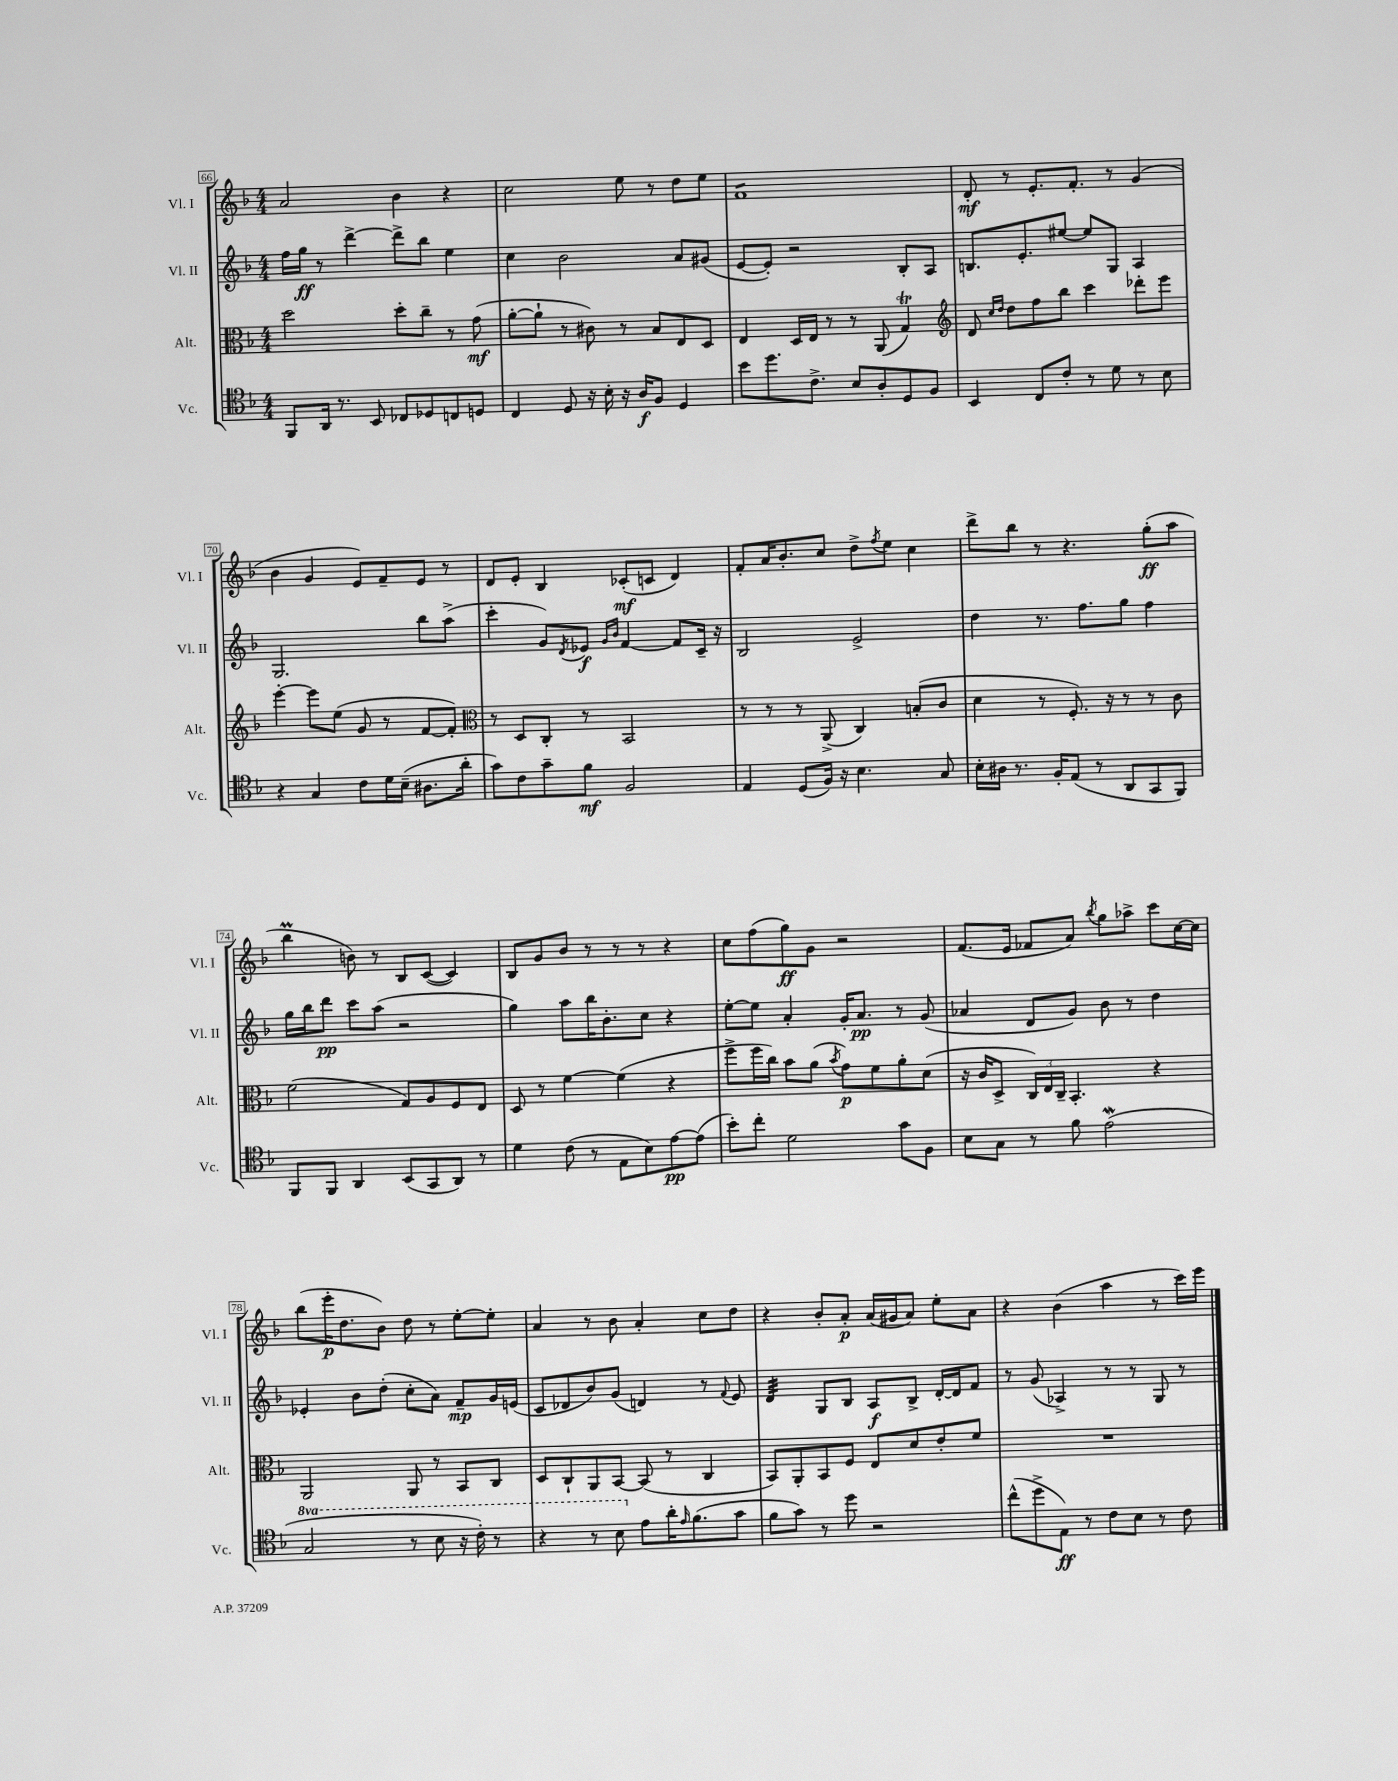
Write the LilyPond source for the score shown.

<<
\new StaffGroup <<
\new Staff = "s0" \with { instrumentName = "Vl. I" shortInstrumentName = "Vl. I" } {
    \clef treble \key f \major \numericTimeSignature \time 4/4
    a'2 bes'4 r4 |
    c''2 e''8 r8 d''8 e''8 |
    f'1:8 |
    d'8-.\mf r8 e'8.-. f'8.-. r8 g'4( |
    bes'4 g'4 e'8) f'8-- e'8 r8 |
    d'8 e'8-. bes4 ces'8-.\mf( c'8 d'4) |
    f'8-. a'16 bes'8.-. c''8 d''8-> \acciaccatura { f''8 } e''8 c''4 |
    d'''8-> bes''8 r8 r4. g''8-.\ff( a''8 |
    bes''4\prall b'8) r8 bes8 c'8~( c'4) |
    bes8 g'8 bes'8 r8 r8 r8 r4 |
    c''8 f''8( g''8\ff) g'8 r2 |
    f'8.( e'16 fes'8 a'8) \acciaccatura { bes''8 } g''8 aes''8-> c'''8 c''16~ c''16 |
    bes''8( e'''16-.\p d''8. bes'8) d''8 r8 e''8~-. e''8-. |
    a'4 r8 bes'8 a'4-. c''8 d''8 |
    r4 bes'8-. a'8-.\p a'16( gis'16 a'8) e''8-. a'8 |
    r4 bes'4( a''4 r8 c'''16) e'''16 \bar "|." |
}
\new Staff = "s1" \with { instrumentName = "Vl. II" shortInstrumentName = "Vl. II" } {
    \clef treble \key f \major \numericTimeSignature \time 4/4
    f''16 g''16\ff r8 d'''4~-> d'''8-> bes''8 e''4 |
    c''4 bes'2 a'8 gis'8( |
    e'8~ e'8-.) r2 bes8-. a8 |
    b8. e'8.-. eis''8~ eis''8 g8 a4 |
    g2. bes''8 a''8->( |
    c'''4-. g'8) \acciaccatura { d'8 } ees'8\f \grace { g'16 bes'16 } f'4~ f'8 c'16-- r16 |
    bes2 e'2-> |
    d''4 r8. f''8. g''8 f''4 |
    g''16 bes''16 d'''8\pp c'''8 a''8( r2 |
    g''4) a''8 bes''16 bes'8.-. c''8 r4 |
    e''8~-. e''8 a'4-. g'16-. a'8.\pp r8 g'8( |
    aes'4 d'8 g'8) bes'8 r8 d''4 |
    ees'4-. bes'8 d''8-.( c''8-. a'8) f'8--\mp g'16 e'16( |
    c'8 des'8 bes'8) g'8( d'4) r8 \appoggiatura { f'8 } e'8 |
    d'4:32 g8 bes8 a8\f bes8-> d'16~-. d'16 f'8 |
    r8 g'8( aes4->) r8 r8 g8 r8 \bar "|." |
}
\new Staff = "s2" \with { instrumentName = "Alt." shortInstrumentName = "Alt." } {
    \clef alto \key f \major \numericTimeSignature \time 4/4
    d''2 d''8-. c''8-- r8 g'8\mf( |
    a'8~-. a'8-! r8 cis'8) r8 bes8 e8 d8 |
    e4 d16 e16 r8 r8 a,8( g4\trill) |
    \clef treble d'8 \grace { c''16 d''16 } d''8 f''8 bes''8 c'''4 des'''8-. e'''8 |
    e'''4~-. e'''8 e''8( g'8 r8 f'8~ f'8-.) |
    \clef alto r8 d8 c8-. r8 bes,2 |
    r8 r8 r8 a,8->( c4) b8-.( c'8 |
    d'4 r8 f8.-.) r16 r8 r8 c'8 |
    f'2( g8) a8 f8 e8 |
    d8 r8 f'4~ f'4( r4 |
    f''8-> f''16 c''16) bes'8 a'8( \acciaccatura { bes'8 } g'8\p) f'8 a'8-. d'8( |
    r16 c'16 d8-> \tuplet 3/2 { c16) e16 c16-- } bes,4.-. r4 |
    a,2 a,8 r8 bes,8 c8 |
    d8 c8-! a,8 bes,8~ bes,8( r8 c4 |
    bes,8) a,8-. bes,8 f8 e8 d'8 e'8-. f'8 |
    R1 \bar "|." |
}
\new Staff = "s3" \with { instrumentName = "Vc." shortInstrumentName = "Vc." } {
    \clef tenor \key f \major \numericTimeSignature \time 4/4 \set Staff.ottavationMarkups = #ottavation-simple-ordinals
    f,8 a,16 r8. bes,8 ces8 des8 c8 d8 |
    c4 d8 r16 bes16-. r16 a16\f f8 d4 |
    bes'8 d''8. c'8.-> bes8 a8-. d8 f8 |
    bes,4 c8 c'8-. r8 d'8 r8 bes8 |
    r4 g4 c'8 d'16 bes16--( ais8. a'16-. |
    g'8) c'8 g'8-- f'8\mf f2 |
    e4 d8( f16) r16 bes4. g8 |
    bes16-. ais16 r8. f16-. e8( r8 a,8 g,8 f,8) |
    f,8 f,8 a,4 bes,8( g,8 a,8) r8 |
    d'4 c'8( r8 e8 bes8) e'8~\pp e'8( |
    bes'8-.) c''8-. d'2 g'8 f8 |
    bes8 g8 r8 f'8 e'2\mordent( |
    \ottava #1 g'2 r8 bes'8 r16 c''16-.) r8 |
    r4 r8 bes'8 \ottava #0 e'8 a'16-. \grace { e'16 } f'8.( g'8 |
    f'8 g'8) r8 d''8 r2 |
    c''8-^( d''8-> e8\ff) r8 c'8 bes8 r8 c'8 \bar "|." |
}
>>
>>
\layout { \context { \Score currentBarNumber = #66 \override BarNumber.stencil = #(make-stencil-boxer 0.1 0.3 ly:text-interface::print) } }
